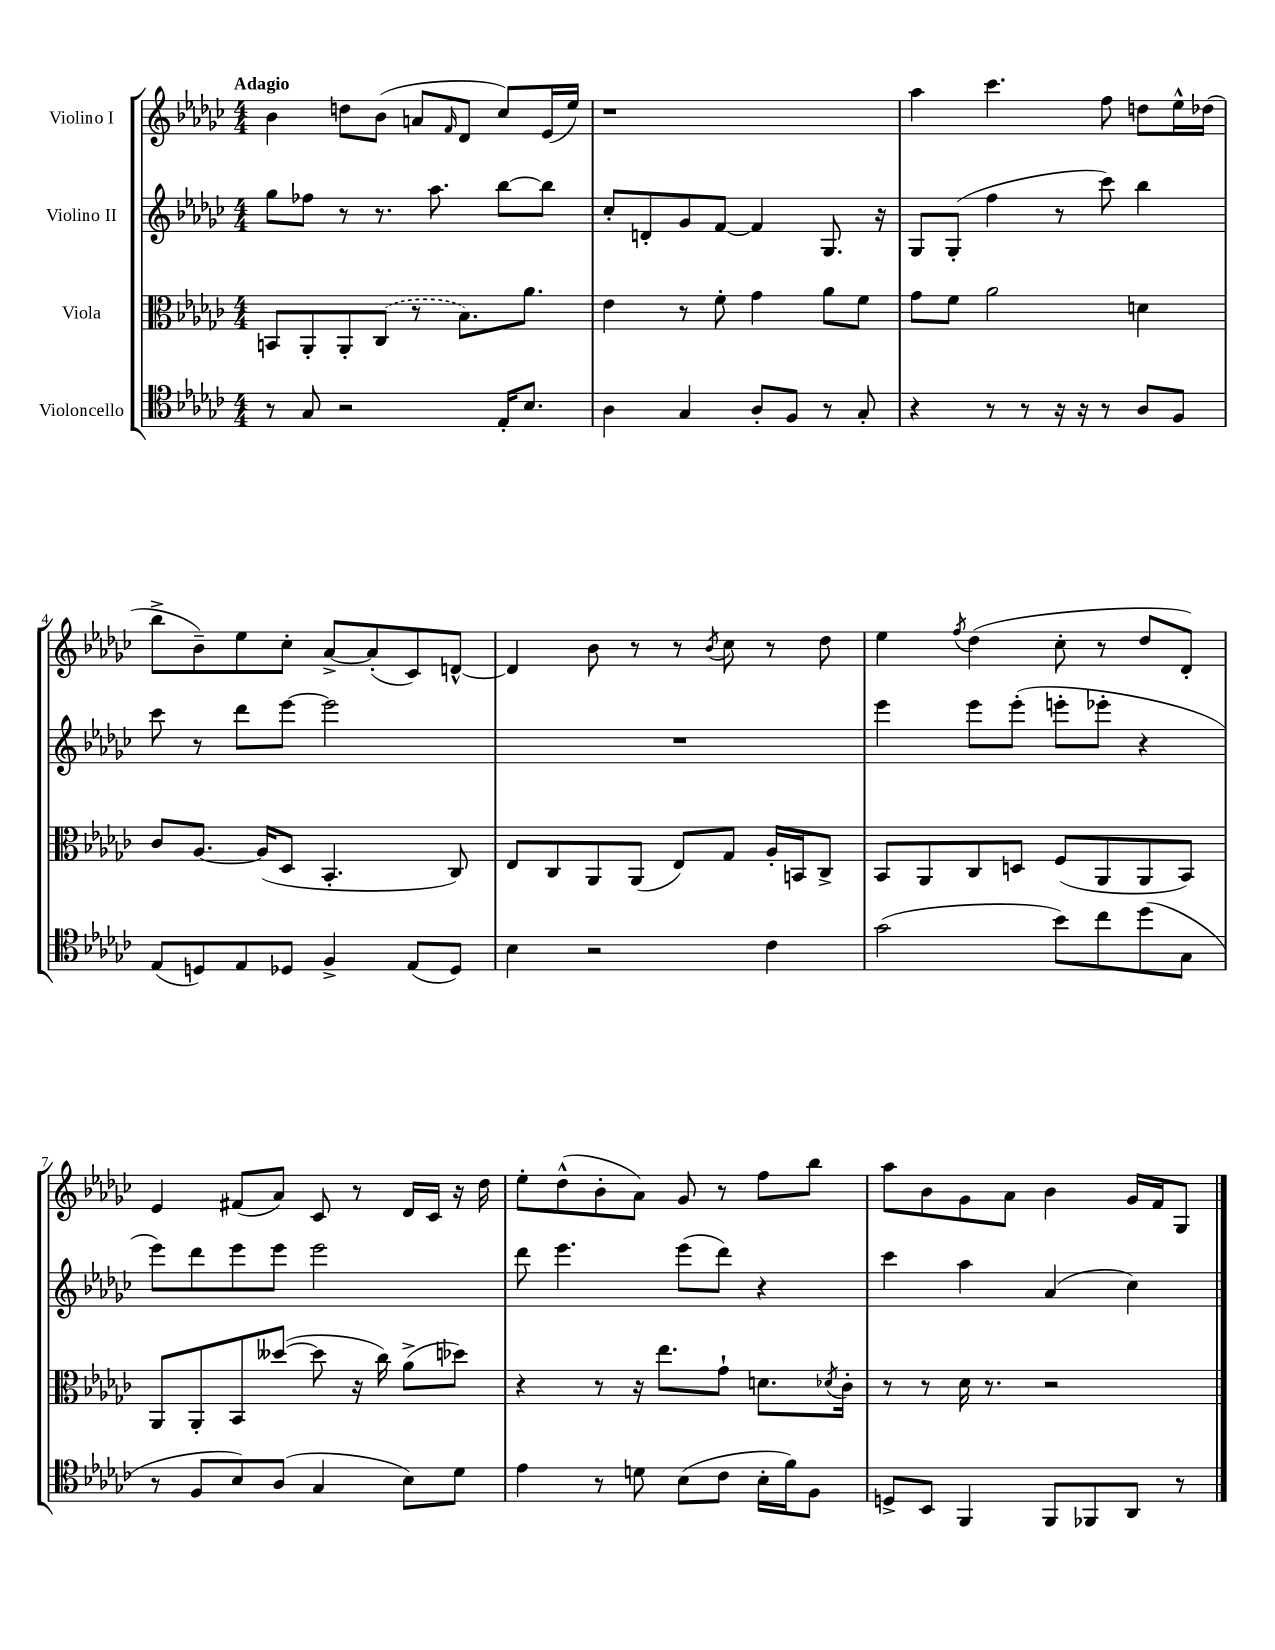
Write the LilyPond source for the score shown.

<<
\new StaffGroup <<
\new Staff = "s0" \with { instrumentName = "Violino I" } {
    \clef treble \key ges \major \numericTimeSignature \time 4/4 \tempo "Adagio"
    bes'4 d''8 bes'8( a'8 \grace { f'16 } des'8 ces''8) ees'16( ees''16) |
    r1 |
    aes''4 ces'''4. f''8 d''8 ees''16-^ des''16( |
    bes''8-> bes'8--) ees''8 ces''8-. aes'8~-> aes'8-.( ces'8) d'8~-^ |
    d'4 bes'8 r8 r8 \acciaccatura { bes'8 } ces''8 r8 des''8 |
    ees''4 \acciaccatura { f''8 } des''4( ces''8-. r8 des''8 des'8-.) |
    ees'4 fis'8( aes'8) ces'8 r8 des'16 ces'16 r16 des''16 |
    ees''8-. des''8-^( bes'8-. aes'8) ges'8 r8 f''8 bes''8 |
    aes''8 bes'8 ges'8 aes'8 bes'4 ges'16 f'16 ges8 \bar "|." |
}
\new Staff = "s1" \with { instrumentName = "Violino II" } {
    \clef treble \key ges \major \numericTimeSignature \time 4/4
    ges''8 fes''8 r8 r8. aes''8. bes''8~ bes''8 |
    ces''8-. d'8-. ges'8 f'8~ f'4 ges8. r16 |
    ges8 ges8-.( f''4 r8 ces'''8) bes''4 |
    ces'''8 r8 des'''8 ees'''8~ ees'''2 |
    R1 |
    ees'''4 ees'''8 ees'''8-.( e'''8-. ees'''8-. r4 |
    ees'''8) des'''8 ees'''8 ees'''8 ees'''2 |
    des'''8 ees'''4. ees'''8( des'''8) r4 |
    ces'''4 aes''4 aes'4( ces''4) \bar "|." |
}
\new Staff = "s2" \with { instrumentName = "Viola" } {
    \clef alto \key ges \major \numericTimeSignature \time 4/4
    b,8 aes,8-. aes,8-. \once \slurDashed ces8( r8 bes8.) aes'8. |
    ees'4 r8 f'8-. ges'4 aes'8 f'8 |
    ges'8 f'8 aes'2 d'4 |
    ces'8 aes8.~ aes16( des8 bes,4.-. ces8) |
    ees8 ces8 aes,8 aes,8( ees8) ges8 aes16-. b,16 ces8-> |
    bes,8 aes,8 ces8 d8 f8( aes,8 aes,8 bes,8) |
    aes,8 aes,8-. bes,8 deses''8~( deses''8 r16 ces''16) aes'8->( des''8) |
    r4 r8 r16 ees''8. ges'8-! d'8. \acciaccatura { des'8 } ces'16-. |
    r8 r8 des'16 r8. r2 \bar "|." |
}
\new Staff = "s3" \with { instrumentName = "Violoncello" } {
    \clef tenor \key ges \major \numericTimeSignature \time 4/4
    r8 ges8 r2 ees16-. bes8. |
    aes4 ges4 aes8-. f8 r8 ges8-. |
    r4 r8 r8 r16 r16 r8 aes8 f8 |
    ees8( d8) ees8 des8 f4-> ees8( des8) |
    bes4 r2 ces'4 |
    ges'2( bes'8) ces''8 des''8( ges8 |
    r8 f8 bes8) aes8( ges4 bes8) des'8 |
    ees'4 r8 d'8 bes8( ces'8 bes16-. f'16) f8 |
    d8-> bes,8 f,4 f,8 fes,8 aes,8 r8 \bar "|." |
}
>>
>>
